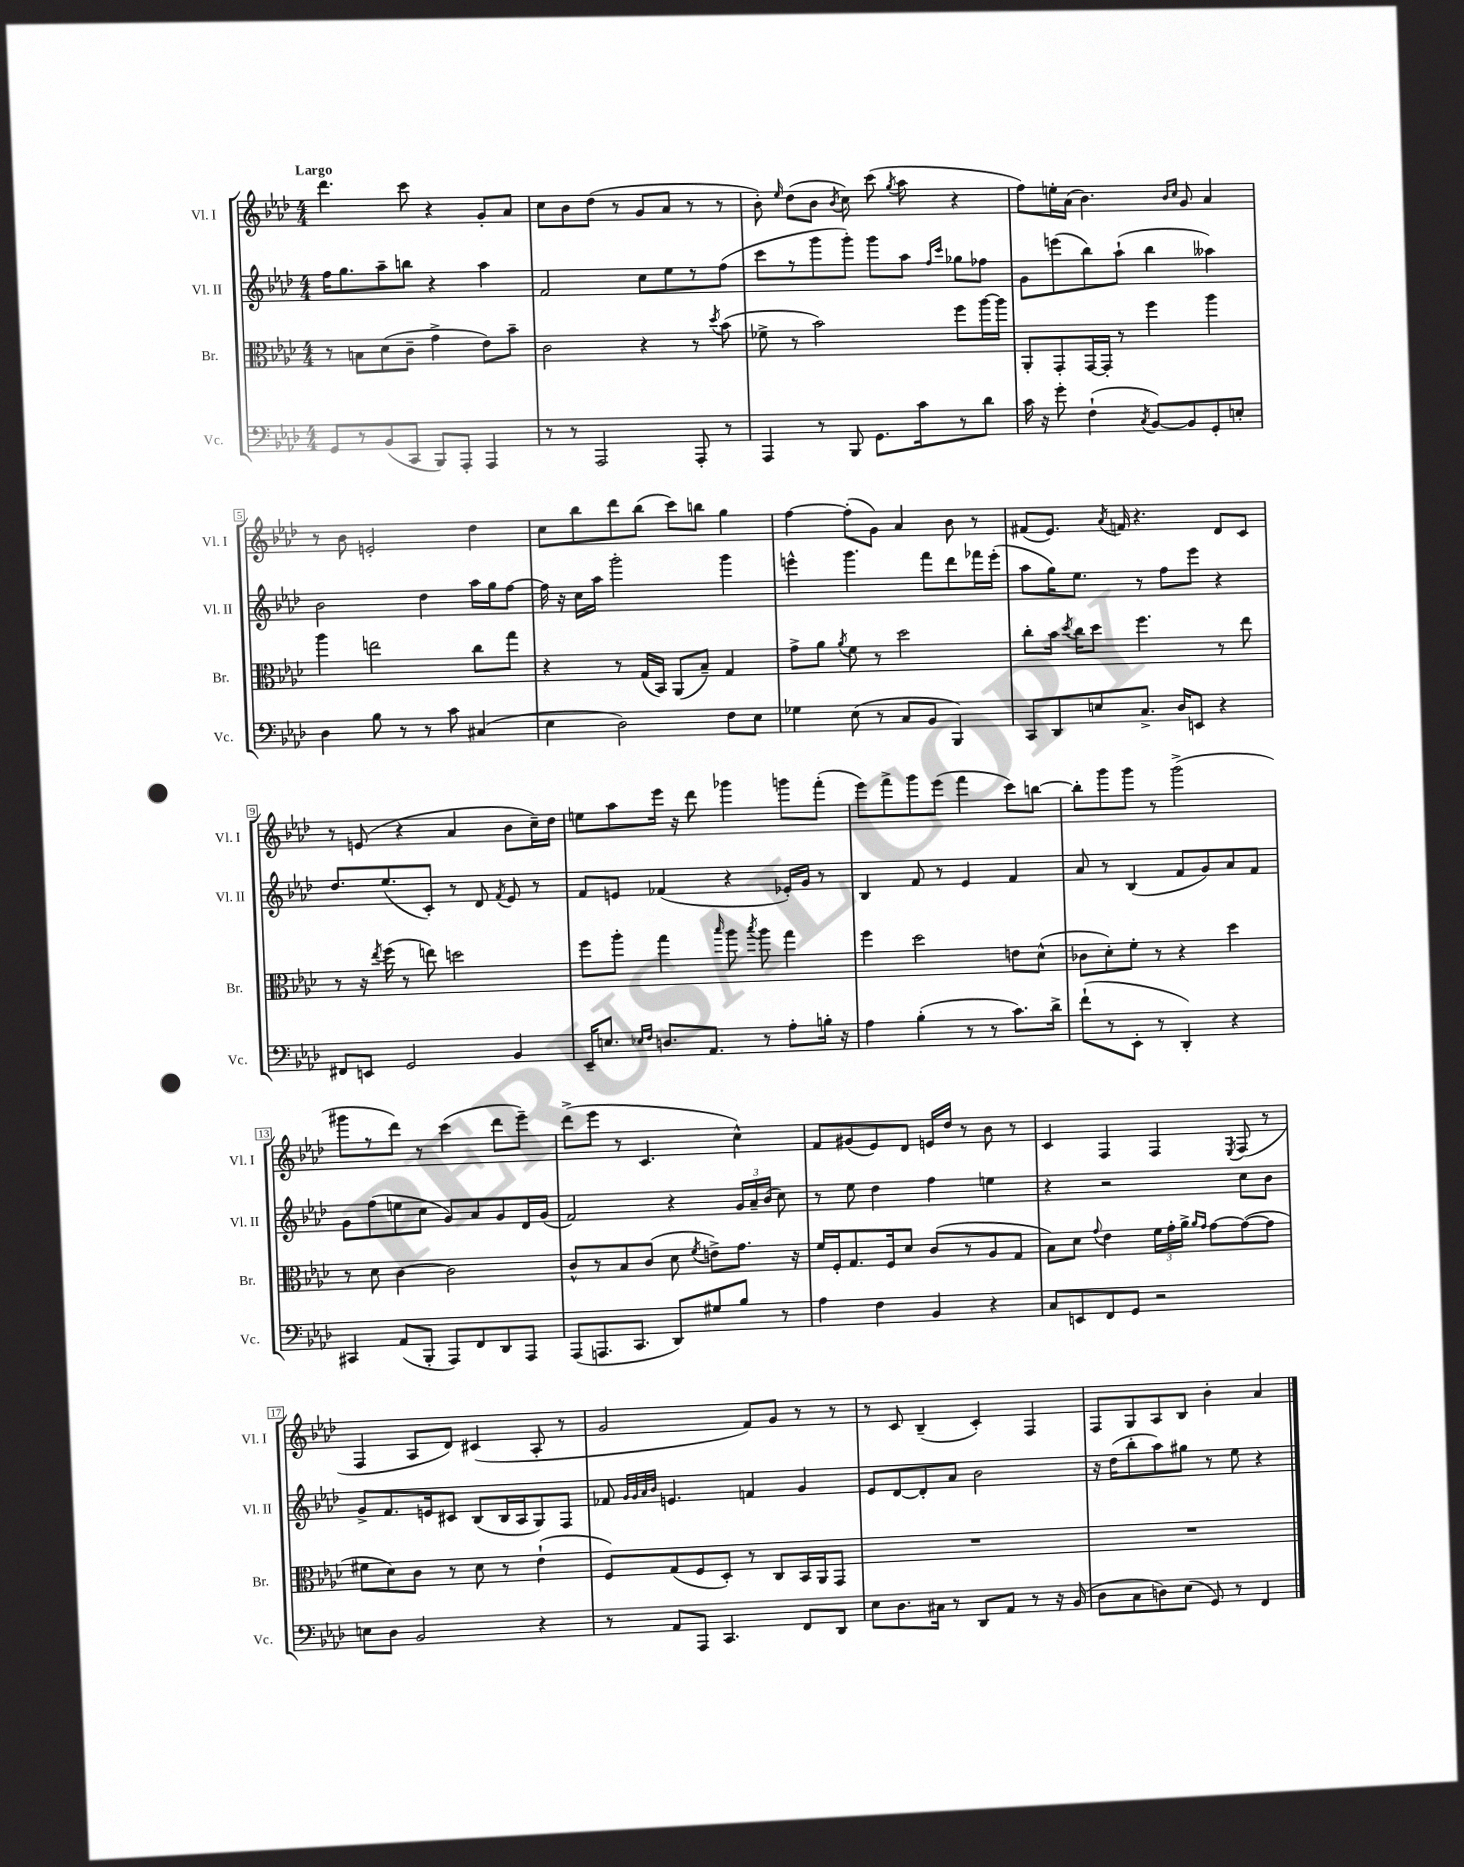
<<
\new StaffGroup <<
\new Staff = "s0" \with { instrumentName = "Vl. I" shortInstrumentName = "Vl. I" } {
    \clef treble \key aes \major \numericTimeSignature \time 4/4 \tempo "Largo"
    \autoBeamOff des'''4. c'''8 r4 g'8[-. aes'8] |
    c''8[ bes'8 des''8]( r8 g'8[ aes'8] r8 r8 |
    bes'8-.) \grace { ees''16 } des''8[( bes'8] \acciaccatura { bes'8 } c''8) c'''8( \acciaccatura { g''8 } aes''8 r4 |
    f''8[) e''16-. aes'16]( bes'4.) \grace { bes'16[ c''16] } g'8 aes'4 |
    r8 bes'8 e'2-. des''4 |
    c''8[ bes''8 des'''8 bes''8]( c'''8[) b''8] g''4 |
    f''4~ f''8[-.( g'8]) aes'4 bes'8 r8 |
    fis'8[( ees'8.]) \acciaccatura { aes'8 } f'16 r4. des'8[ c'8] |
    r8 e'8( r4 aes'4 bes'8[ c''16--) des''16] |
    e''8[ aes''8 ees'''16] r16 des'''8 ges'''4 g'''8[ f'''8]-.( |
    ees'''8[) f'''8-> g'''8 ees'''8]( f'''4 c'''8[) b''8]~ |
    b''8[-. g'''8 g'''8] r8 g'''2->( |
    gis'''8[ r8 des'''8]) r8 c'''4( des'''8[ ees'''8]--) |
    des'''8[->( ees'''8] r8 c'4. c''4-^) |
    f'8[ gis'8( ees'8) des'8] e'16[ des''16] r8 bes'8 r8 |
    c'4 f4 f4 \acciaccatura { ees8 } f8( r8 |
    f4 aes8[ des'8]) cis'4( aes8-. r8 |
    g'2 f'8[) g'8] r8 r8 |
    r8 c'8 bes4--( c'4-.) f4 |
    f8[ g8 aes8 bes8] bes'4-. aes'4 \bar "|." |
}
\new Staff = "s1" \with { instrumentName = "Vl. II" shortInstrumentName = "Vl. II" } {
    \clef treble \key aes \major \numericTimeSignature \time 4/4
    \autoBeamOff f''16[ g''8. aes''8-- b''8] r4 aes''4 |
    f'2 c''8[ ees''8 r8 f''8]( |
    c'''8[ r8 g'''8 g'''8]-.) g'''8[ aes''8] \grace { f''16[ c'''16] } ges''8[ fes''8] |
    g'8[ e'''8( bes''8) aes''8]-!( bes''4 aeses''4) |
    bes'2 des''4 aes''16[ g''16 f''8]~ |
    f''16 r16 c''16[ aes''16] g'''2-. g'''4 |
    e'''4-^ g'''4. f'''8[ des'''8 fes'''16 e'''16]-.( |
    aes''8[ g''16) ees''8.] r8 f''8[ ees'''8] r4 |
    des''8.[ ees''8.( c'8]-.) r8 des'8 \acciaccatura { f'8 } ees'8 r8 |
    f'8[ e'8] fes'4( r4 ees'16[-.) g'16] r8 |
    bes4 f'8 r8 ees'4 f'4 |
    aes'8 r8 bes4( f'8[ g'8) aes'8 f'8] |
    g'8[ f''8( e''8 c''8] g'8[) aes'8 g'8 des'16 g'16]( |
    f'2) r4 \tuplet 3/2 { g'16[ aes'16-- bes'16]( } c''8) |
    r8 ees''8 des''4 f''4 e''4 |
    r4 r2 c''8[ bes'8] |
    g'8[-> f'8. e'16 cis'8] bes8[( bes16 aes16 g8) f8] |
    fes'8 \grace { g'32[ g'32 aes'32 bes'32] } e'4. f'4 g'4 |
    ees'8[ des'8~ des'8-. aes'8] bes'2 |
    r16 des''16[( bes''8-. aes''8) gis''8] r8 ees''8 r4 \bar "|." |
}
\new Staff = "s2" \with { instrumentName = "Br." shortInstrumentName = "Br." } {
    \clef alto \key aes \major \numericTimeSignature \time 4/4
    \autoBeamOff r8 b8[ des'8( c'8]-- g'4-> ees'8[) bes'8]-- |
    c'2 r4 r8 \acciaccatura { des''8 } bes'8( |
    fes'8-> r8 bes'2) f''8[ aes''16~ aes''16] |
    aes,8[-. g,8-. g,16~ g,16]-. r8 f''4 aes''4 |
    aes''4 e''2 c''8[ g''8] |
    r4 r8 g16[( bes,16]) aes,8[( bes8]--) g4 |
    g'8[-> aes'8] \acciaccatura { aes'8 } f'8 r8 des''2 |
    c''8[-. bes'16] \acciaccatura { des''8 } c''16[ des''8] f''4. r8 ees''8 |
    r8 r16 \acciaccatura { ees''8 } f''16( r8 e''8) d''2 |
    f''8[ aes''8]-. g''4 \grace { bes''16 } aes''8 \acciaccatura { bes''8 } aes''8 g''4 |
    f''4 des''2 e'8[ des'8]-^( |
    ces'8[ des'8-.) f'8]-. r8 r4 des''4 |
    r8 des'8 c'4~ c'2 |
    c'8[-^ r8 bes8 c'8]( des'8 \acciaccatura { f'8 } e'8[->) g'8.] r16 |
    f'16[ f16-. g8. f16 des'8] c'8[( r8 aes8 g8] |
    bes8[) des'8] \appoggiatura { g'8 } ees'4 \tuplet 3/2 { f'16[ g'16-. aes'16]-> } \grace { aes'16[ g'16] } g'8[~ g'8~( g'8] |
    fis'8[ des'8) c'8] r8 des'8 r8 ees'4-!( |
    f8[) g8( f8 des8]-.) r8 c8[ bes,16 aes,16 g,8] |
    R1 |
    R1 \bar "|." |
}
\new Staff = "s3" \with { instrumentName = "Vc." shortInstrumentName = "Vc." } {
    \clef bass \key aes \major \numericTimeSignature \time 4/4
    \autoBeamOff g,8[ r8 bes,8( c,8] bes,,8[) aes,,8]-. aes,,4 |
    r8 r8 aes,,2 aes,,8-. r8 |
    aes,,4 r8 bes,,8 g,8.[ c'16 r8 des'8] |
    c'16 r16 g'8-. f4-!( \acciaccatura { c8 } bes,8[~) bes,8 g,8-. e8]-. |
    des4 bes8 r8 r8 c'8 cis4( |
    ees4 des2) f8[ ees8] |
    ges4 ees8( r8 c8[ bes,8] bes,,4) |
    c,8[ des,8 e8 c8.]-> des16[ e,8] r4 |
    fis,8[ e,8] g,2 bes,4 |
    ees,16[-- e8.] \grace { ees16[ f16] } d8.[ aes,8.] r8 aes8[-. b16]-. r16 |
    aes4 bes4-.( r8 r8 c'8.[) des'16]-> |
    f'8[-!( r8 ees,8]-. r8 des,4-.) r4 |
    cis,4 aes,8[( bes,,8]-. aes,,8[) f,8 des,8 aes,,8] |
    aes,,8[( a,,8. c,8.] des,8[) gis8 bes8] r8 |
    aes4 f4 bes,4 r4 |
    c8[ e,8 f,8 g,8] r2 |
    e8[ des8] bes,2 r4 |
    r8 aes,8[ aes,,8] c,4. f,8[ des,8] |
    ees8[ des8. cis16] r8 des,8[ aes,8] r8 r16 bes,16( |
    des8[ c8 d8) ees8]( g,8) r8 f,4 \bar "|." |
}
>>
>>
\layout { \context { \Score \override BarNumber.stencil = #(make-stencil-boxer 0.1 0.3 ly:text-interface::print) } }
